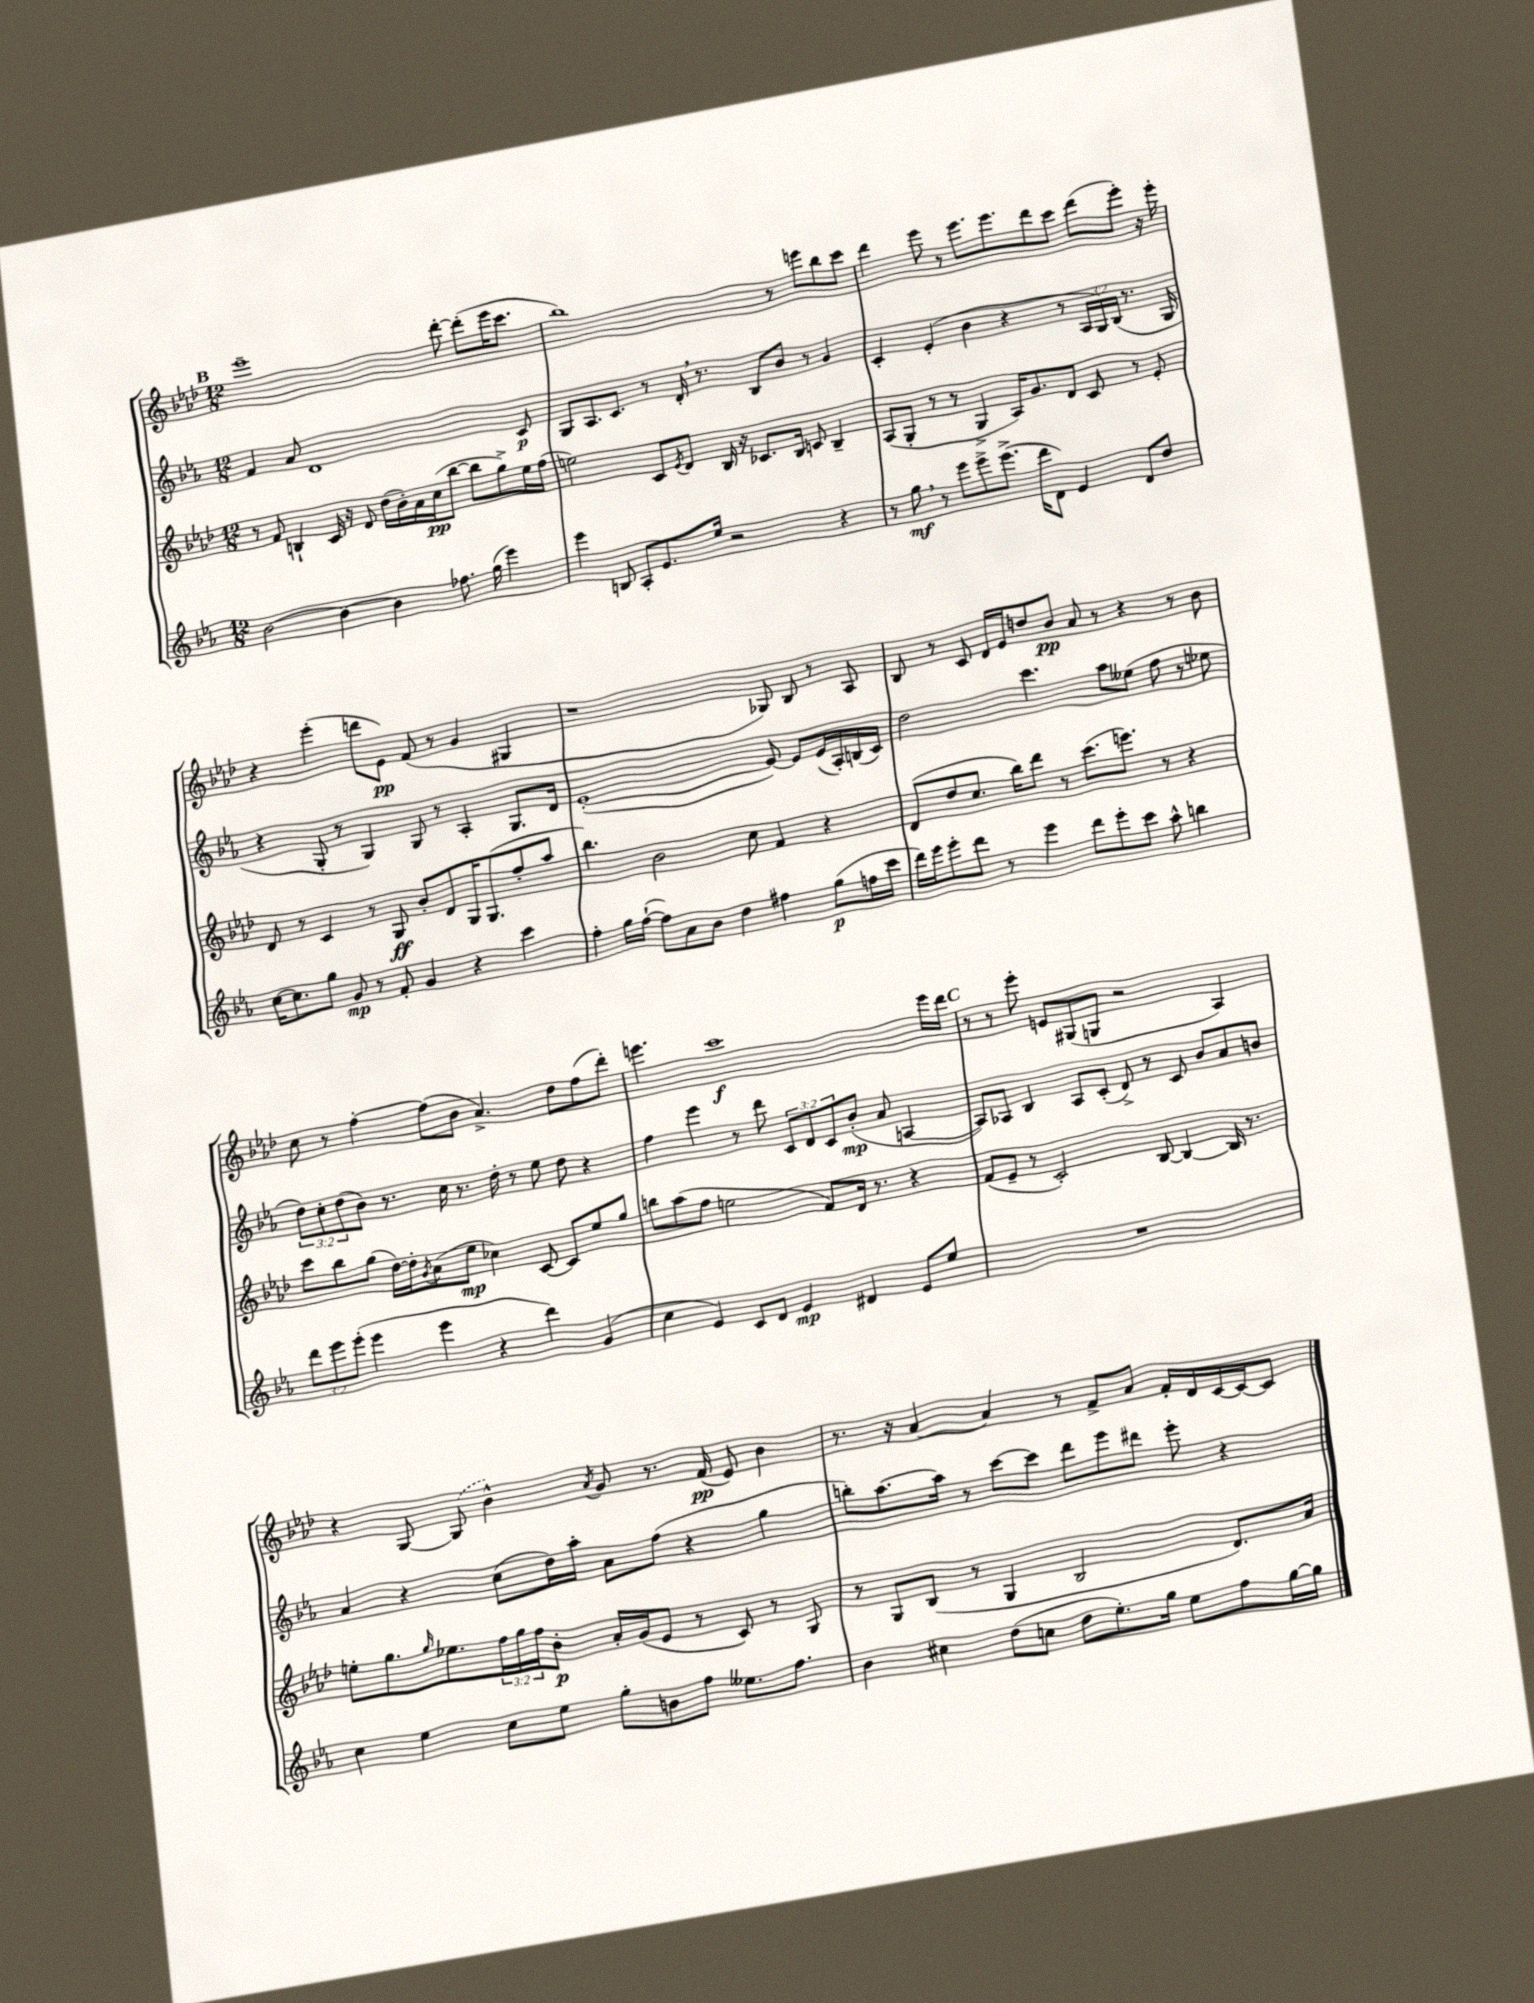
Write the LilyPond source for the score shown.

<<
\new StaffGroup <<
\new Staff = "s0" {
    \clef treble \key aes \major \numericTimeSignature \time 12/8
    \mark \markup { \bold "B" } ees'''1-- des'''8~-. des'''8-.( ees'''16 c'''8. |
    bes''1) r8 e'''8 bes''8 c'''8 |
    des'''4 ees'''8 r8 ees'''8. ees'''8. des'''8 c'''8 des'''8( ees'''8-.) r16 ees'''16-. |
    r4 ees'''4-.( d'''8 ees'8\pp) f'8( r8 g'4 gis4 |
    r1 ges8) bes8 r8 aes8 |
    bes8 r8 c'8 des'16 ees'16 d''8 bes'8\pp aes'8 r8 r4 r8 bes'8 |
    c''8 r8 f''4~-. f''8( bes'8 aes'4.->) des''8 f''8( des'''8-.) |
    e'''4. c'''1\f e'''16 des'''16 |
    \mark \markup { \bold "C" } r8 r8 ees'''8-. e'8 gis8( g8 r2 aes4) |
    r4 g8~ \once \slurDashed g8( bes'4-^) \acciaccatura { aes'8 } g'8 r8. f'16\pp( ees'8) bes'4 |
    r8. r16 aes'4~ aes'4 r8 f'8-> aes'8 f'16-. des'16 c'16~ c'16~ c'8 \bar "|." |
}
\new Staff = "s1" {
    \clef treble \key ees \major \numericTimeSignature \time 12/8 \override Staff.TupletNumber.text = #tuplet-number::calc-fraction-text
    \mark \markup { \bold "B" } f'4 aes'8 d'1 c'8\p |
    g8 aes8. c'8. r8 d'16-. \breathe r8. bes8 bes'8 r8 g'4 |
    c'4-. ees'4-.( bes'4 r4 r8 \tuplet 3/2 { aes16 g16) bes16( } r8. g16 |
    r4 g8-. r8 g4) g8 r8 aes4-. g8. d'16 |
    ees'1~-.( ees'8~) ees'8 ees'16( aes16-.) b16( c'16) |
    d''2 c'''4. aes''8 eeses''8( f''8 r8 ees''8 |
    \tuplet 3/2 { d''8) c''8-. d''8( } bes'8) r8. c''16 r8. d''16-. r8 ees''8 d''8 r4 |
    f''4 ees'''4 r8 d'''8 \tuplet 3/2 { c'8 d'8 c'8 } bes'8-.\mp( aes'8 a4~ |
    \mark \markup { \bold "C" } a8) aes8 bes4 aes8 c'8-.( d'8->) r8 c'8 bes'8 aes'8 b'8 |
    aes'4 r4 c''8( d''16) aes''16-. aes'8 f''8( r4 g''4 |
    b''8-.) aes''8.~ aes''16 r8 c'''8~ c'''8 d'''8 ees'''8 dis'''8 ees'''8-. r4 \bar "|." |
}
\new Staff = "s2" {
    \clef treble \key aes \major \numericTimeSignature \time 12/8 \override Staff.TupletNumber.text = #tuplet-number::calc-fraction-text
    \mark \markup { \bold "B" } r8 f'8 b4-! c'16 r16 des'8 des''16( bes'16-.) aes'16 c''16\pp( bes''8~ bes''8 g''8->) ees''16 f''16( |
    e''2) c'8 \acciaccatura { ees'8 } des'8 bes16 r16 ces'8. bes16 c'8 bes4-- |
    aes8( g8-. r8 r8 g4-> aes16) g'8. des'8 c'8 r8 ees'8-. |
    des'8 r8 c'4 r8 g8\ff bes'8-. des'8 g16 g8.( f''8-. aes''8 |
    bes''4.) bes'2 c''8 f'4 r4 |
    des'8( des''8 c''8. bes''16) des'''8 r8 c'''8.( e'''8.) r8 r4 |
    c'''8 bes''8 g''8( des''16~) des''16-. \acciaccatura { g'8 } aes'8( ees''8\mp ces''4) c'8~ c'8 ees''8 g''8 |
    b''8 aes''8( f''8 e''2 f'8) des'16 r8. r4 |
    \mark \markup { \bold "C" } f'8( ees'8-- r8 c'2-.) bes8~ bes4~ bes16 r8. |
    e''8-. g''8. \grace { g''16 } ees''8. \tuplet 3/2 { f''16 g''16 f''16 } bes'8-.\p aes'16-. g'16( ees'8 r8 c'8) r8 g8 |
    r8 g8 bes8( r8 g4 bes2 des'8.) aes'16 \bar "|." |
}
\new Staff = "s3" {
    \clef treble \key ees \major \numericTimeSignature \time 12/8 \override Staff.TupletNumber.text = #tuplet-number::calc-fraction-text
    \mark \markup { \bold "B" } bes'2~ bes'4~ bes'4 fes''8. g''16( ees'''4) |
    ees'''4 b8 aes8-. ees'8. ees''16 r2 r4 |
    r8 g''8\mf \breathe r8 ees'''8 ees'''8-> ees'''8.->( d'''16 d'8) ees'4 d'8 d''8 |
    c''16~ c''8. g''8 g'8\mp r8 f'8-. g'4 r4 c'''4 |
    f''4-. g''16 f''16~-!( f''8) aes'8 bes'8 d''4 fis''4 g''8\p( f''16 c'''16 |
    d'''16) ees'''16 ees'''8-. d'''8 r8 ees'''4 d'''8 ees'''8-. c'''8 aes''8-^ b''4 |
    \tuplet 3/2 { d'''8 ees'''8 ees'''8-.( } ees'''4 ees'''4 r4 d'''4) g'4( |
    c''4 ees'4) c'8 d'8 ees'4\mp dis'4 ees'8 ees''8 |
    \mark \markup { \bold "C" } R1. |
    c''4 ees''4 c''8 ees''8 g''8-. b'8 f''8 eeses''8. f''8. |
    bes'4 cis''4 d''8( c''8 d''8 ees''8.-.) g''16 ees''8 f''8 g''16~ g''16 \bar "|." |
}
>>
>>
\layout { \context { \Score \remove "Bar_number_engraver" } }
